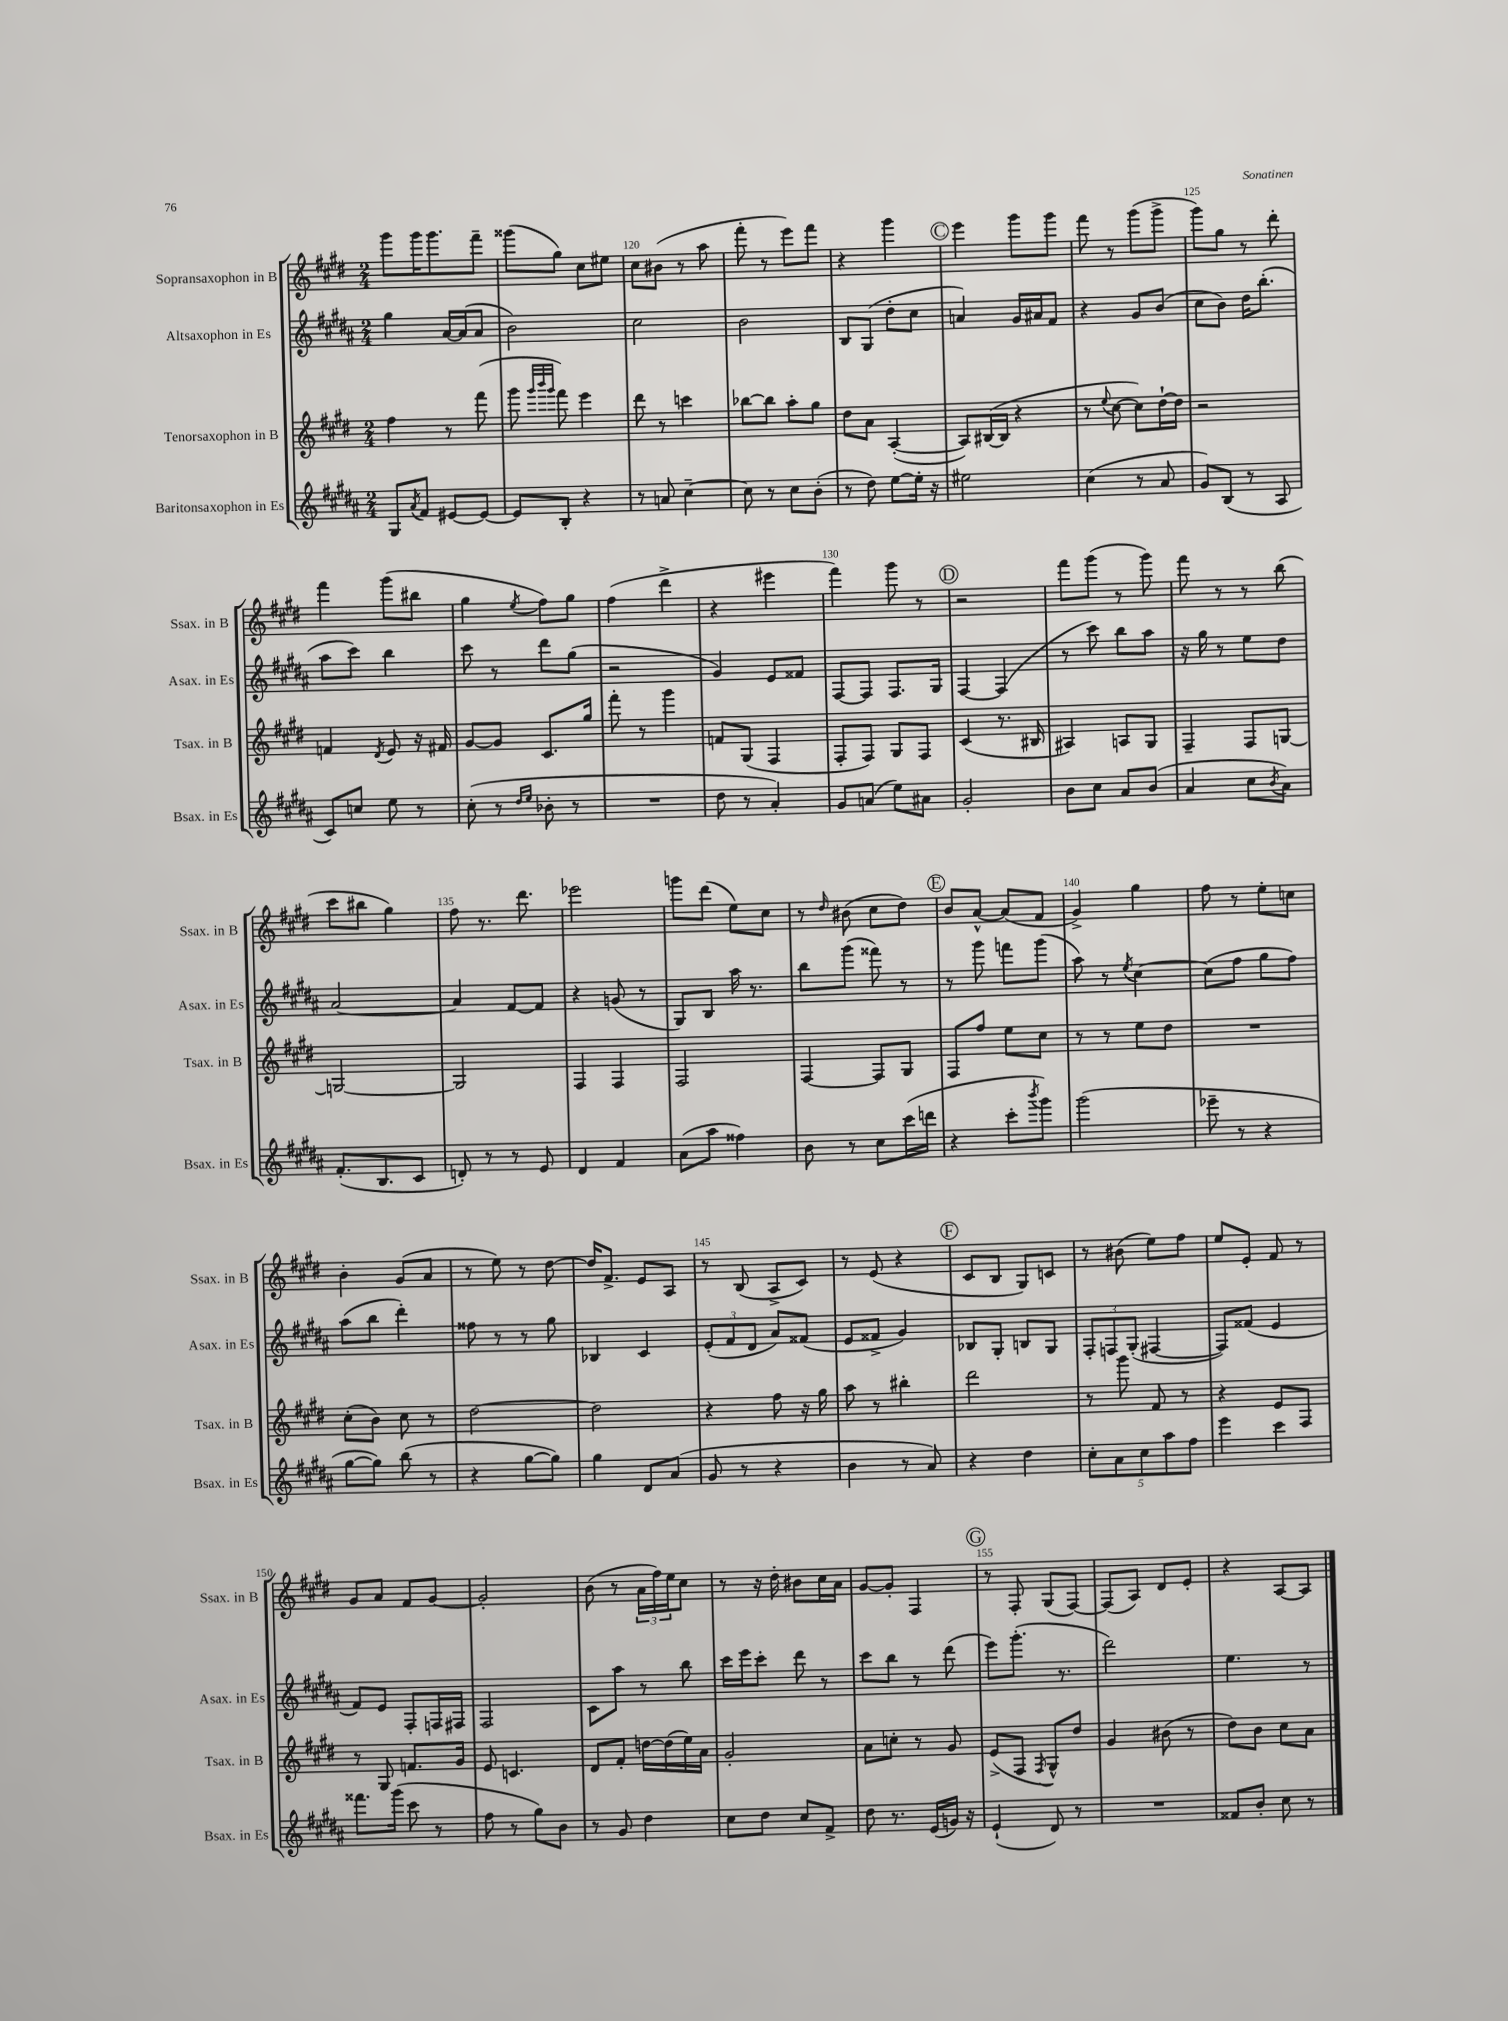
<<
\new StaffGroup <<
\new Staff = "s0" \with { instrumentName = "Sopransaxophon in B" shortInstrumentName = "Ssax. in B" } {
    \clef treble \key e \major \numericTimeSignature \time 2/4
    gis'''8 gis'''16 gis'''8. fis'''8-- |
    gisis'''8( gis''8) cis''8 eis''8 |
    cis''8 bis'8( r8 a''8 |
    fis'''8-. r8 e'''8) fis'''8 |
    r4 gis'''4 |
    \mark \markup { \circle "C" } e'''4 gis'''8 gis'''8 |
    fis'''8 r8 gis'''8( gis'''8-> |
    gis'''8) gis''8 r8 dis'''8-. |
    fis'''4 gis'''8( bis''8 |
    gis''4 \acciaccatura { e''8 } fis''8) gis''8 |
    fis''4( dis'''4-> |
    r4 eis'''4 |
    fis'''4) gis'''8 r8 |
    \mark \markup { \circle "D" } r2 |
    fis'''8 gis'''8( r8 gis'''8) |
    fis'''8 r8 r8 b''8( |
    cis'''8 bis''8 gis''4) |
    fis''8 r8. dis'''8. |
    ees'''2 |
    g'''8 dis'''8( e''8) cis''8 |
    r8 \grace { dis''16 } bis'8( cis''8 dis''8) |
    \mark \markup { \circle "E" } b'8 a'8~-^ a'8( fis'8 |
    gis'4->) gis''4 |
    fis''8 r8 e''8-. c''8 |
    b'4-. gis'8( a'8 |
    r8 e''8) r8 dis''8~ |
    dis''16 fis'8.-> e'8 a8 |
    r8 b8( a8-> cis'8) |
    r8 e'8( r4 |
    \mark \markup { \circle "F" } cis'8 b8 gis8) c'8 |
    r8 bis'8( e''8) fis''8 |
    e''8 e'8-. fis'8 r8 |
    gis'8 a'8 fis'8 gis'8~ |
    gis'2-. |
    b'8( r8 \tuplet 3/2 { a'16 fis''16) e''16 } cis''8 |
    r8 r16 dis''16-. bis'8 cis''16 a'16 |
    gis'8~ gis'8-. fis4 |
    \mark \markup { \circle "G" } r8 fis8-. gis8( fis8~) |
    fis8( a8) dis'8 e'8-. |
    r4 a8~ a8 \bar "|." |
}
\new Staff = "s1" \with { instrumentName = "Altsaxophon in Es" shortInstrumentName = "Asax. in Es" } {
    \clef treble \key b \major \numericTimeSignature \time 2/4
    gis''4 ais'16~ ais'16( ais'8 |
    b'2) |
    cis''2 |
    b'2 |
    b8 gis8( dis''8-. cis''8 |
    \mark \markup { \circle "C" } a'4) gis'16 ais'16 fis'8 |
    r4 gis'8 b'8( |
    cis''8 b'8) dis''16 b''8.-.( |
    ais''8 cis'''8) b''4 |
    cis'''8 r8 dis'''8 gis''8( |
    r2 |
    gis'4) e'8 fisis'8 |
    fis8~ fis8 fis8. gis16 |
    \mark \markup { \circle "D" } fis4~ fis4( |
    r8 cis'''8) b''8 ais''8 |
    r16 gis''16 r8 e''8 dis''8 |
    ais'2~ |
    ais'4 fis'8~ fis'8 |
    r4 g'8( r8 |
    gis8) b8 ais''16 r8. |
    b''8 gis'''8( fisis'''8) r8 |
    \mark \markup { \circle "E" } r8 gis'''8 f'''8 gis'''8( |
    ais''8) r8 \acciaccatura { e''8 } cis''4~ |
    cis''8( fis''8 gis''8 fis''8) |
    ais''8( b''8 dis'''4-.) |
    fisis''8 r8 r8 gis''8 |
    bes4 cis'4 |
    \tuplet 3/2 { e'8-.( fis'8 dis'8 } ais'8) fisis'8( |
    e'8 fisis'8-> gis'4) |
    \mark \markup { \circle "F" } bes8 gis8-. b8 gis8 |
    \tuplet 3/2 { fis8-. f8 gis8-.( } fis4~ |
    fis8) fisis'8( e'4 |
    fis'8) e'8 fis8-. f16 fis16 |
    fis2 |
    cis'8 ais''8 r8 b''8 |
    cis'''16 e'''16 cis'''8-. dis'''8 r8 |
    cis'''8 b''8 r8 dis'''8( |
    \mark \markup { \circle "G" } e'''8) gis'''8.-.( r8. |
    dis'''2) |
    e''4. r8 \bar "|." |
}
\new Staff = "s2" \with { instrumentName = "Tenorsaxophon in B" shortInstrumentName = "Tsax. in B" } {
    \clef treble \key e \major \numericTimeSignature \time 2/4
    fis''4 r8 fis'''8( |
    gis'''8 \grace { gis'''32 b'''32 gis'''32 } fis'''8) e'''4 |
    dis'''8 r8 c'''4 |
    bes''8~ bes''8 a''8-. gis''8 |
    dis''8 a'8 a4~-.( |
    \mark \markup { \circle "C" } a8) bis16~( bis16 r4 |
    r8 \appoggiatura { e''8 } cis''8~ cis''8) dis''16~-! dis''16 |
    r2 |
    f'4 \acciaccatura { dis'8 } e'8 r16 fis'16 |
    gis'8~ gis'8 cis'8. gis''16 |
    fis'''8-. r8 gis'''4 |
    f'8 gis8( fis4 |
    fis8-. fis8) gis8 fis8 |
    \mark \markup { \circle "D" } cis'4( r8. bis16 |
    ais4) a8 gis8 |
    fis4-- fis8 g8~ |
    g2~ |
    g2 |
    fis4 fis4 |
    fis2 |
    fis4~ fis8 gis8 |
    \mark \markup { \circle "E" } fis8 fis''8 e''8 cis''8 |
    r8 r8 e''8 dis''8 |
    R2 |
    cis''8-.( b'8) cis''8 r8 |
    dis''2~ |
    dis''2 |
    r4 fis''8 r16 gis''16 |
    a''8 r8 bis''4-. |
    \mark \markup { \circle "F" } dis'''2 |
    r8 gis'''8 fis'8 r8 |
    r4 e'8 fis8 |
    r8 gis8 f'8. gis'16 |
    e'8 c'4. |
    dis'8 fis'8-. d''16~ d''16( e''16) a'16 |
    gis'2-. |
    a'8 c''8-. r8 gis'8 |
    \mark \markup { \circle "G" } e'8->( fis8 \acciaccatura { fis8 } gis8-^) dis''8 |
    gis'4 bis'8( r8 |
    dis''8) b'8 cis''8 a'8 \bar "|." |
}
\new Staff = "s3" \with { instrumentName = "Baritonsaxophon in Es" shortInstrumentName = "Bsax. in Es" } {
    \clef treble \key b \major \numericTimeSignature \time 2/4
    gis8 \acciaccatura { ais'8 } fis'8 eis'8~ eis'8~ |
    eis'8 b8-. r4 |
    r8 a'8 cis''4~-- |
    cis''8 r8 cis''8 b'8-.( |
    r8 dis''8) e''8~ e''16-. r16 |
    \mark \markup { \circle "C" } eis''2 |
    cis''4( r8 ais'8 |
    gis'8) b8( r8 ais8 |
    cis'8) c''8 e''8 r8 |
    cis''8-.( r8 \grace { dis''16 e''16 } bes'8-. r8 |
    R2 |
    dis''8 r8 ais'4-.) |
    gis'8 a'8( e''8) ais'8 |
    \mark \markup { \circle "D" } gis'2-. |
    b'8 cis''8 ais'8 b'8( |
    ais'4 cis''8 \acciaccatura { b'8 } ais'8) |
    fis'8.-.( b8. cis'8 |
    d'8-.) r8 r8 e'8 |
    dis'4 fis'4 |
    ais'8( ais''8 fisis''4) |
    b'8 r8 cis''8 cis'''16( d'''16 |
    \mark \markup { \circle "E" } r4 cis'''8-. \acciaccatura { b'''8 } gis'''8) |
    gis'''2( |
    ees'''8-- r8 r4 |
    gis''8~ gis''8) b''8( r8 |
    r4 gis''8~ gis''8) |
    gis''4 dis'8 ais'8( |
    gis'8 r8 r4 |
    b'4 r8 ais'8) |
    \mark \markup { \circle "F" } r4 dis''4 |
    \tuplet 5/4 { cis''8-. ais'8 cis''8 ais''8 fis''8 } |
    e'''4 cis'''4 |
    fisis'''8. gis'''16( cis'''8 r8 |
    fis''8 r8 gis''8) b'8 |
    r8 gis'8 dis''4 |
    cis''8 dis''8 cis''8 fis'8-> |
    dis''8 r8. e'16( g'16) r16 |
    \mark \markup { \circle "G" } e'4-!( dis'8) r8 |
    R2 |
    fisis'8 b'8-. cis''8 r8 \bar "|." |
}
>>
>>
\layout { \context { \Score currentBarNumber = #118 \override BarNumber.break-visibility = ##(#f #t #t) barNumberVisibility = #(every-nth-bar-number-visible 5) } }
